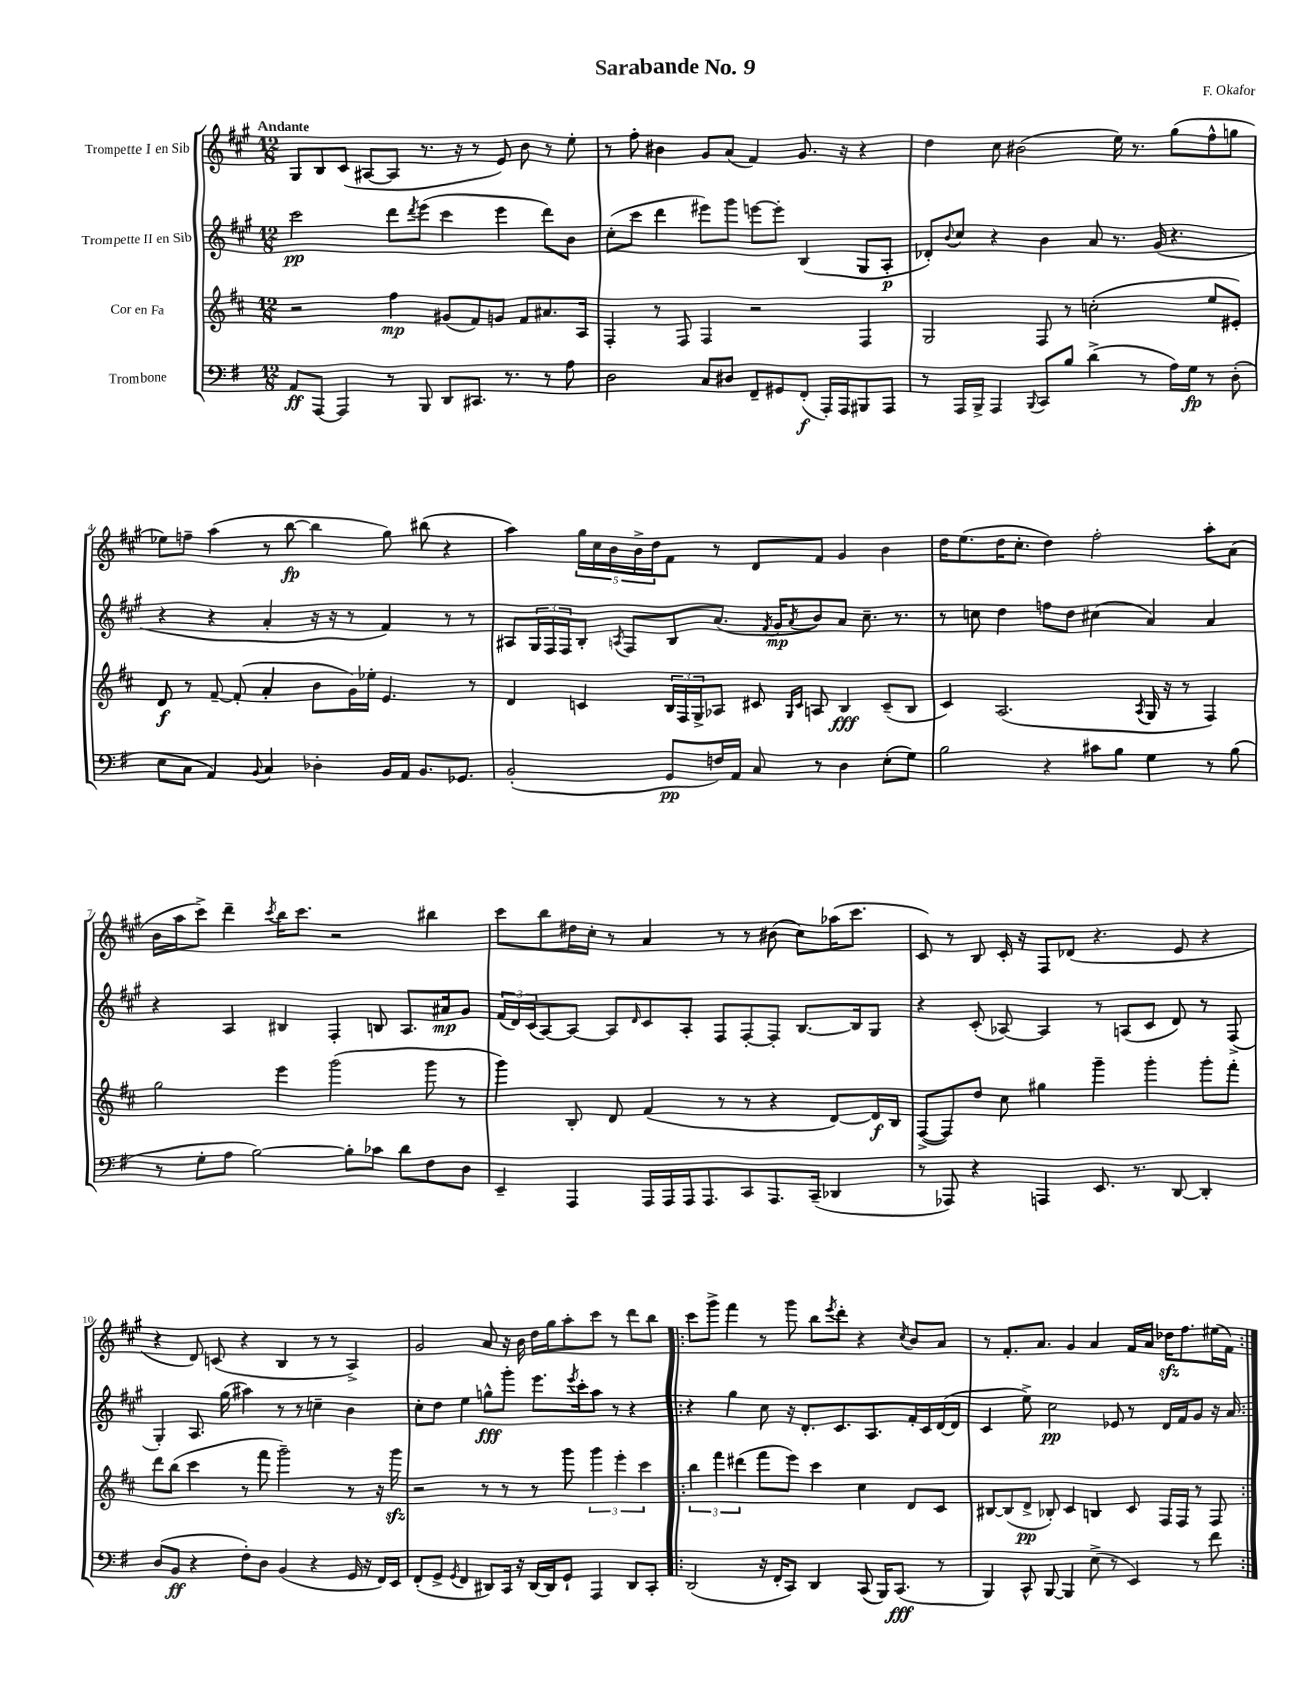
\header { title = "Sarabande No. 9" composer = "F. Okafor" }
<<
\new StaffGroup <<
\new Staff = "s0" \with { instrumentName = "Trompette I en Sib" } {
    \clef treble \key a \major \numericTimeSignature \time 12/8 \tempo "Andante"
    gis8 b8 cis'8( ais8~ ais8 r8. r16 r8 e'8) b'8 r8 e''8-. |
    r8 fis''8-. bis'4 gis'8 a'8( fis'4) gis'8. r16 r4 |
    d''4 cis''8 bis'2( e''16) r8. gis''8( fis''8-^ g''8 |
    ees''8) f''8-- a''4( r8 b''8~\fp b''4 gis''8) bis''8( r4 |
    a''4) \tuplet 5/4 { gis''16 cis''16 b'16 b'16-> d''16 } fis'8 r8 d'8 fis'8 gis'4 b'4 |
    d''16 e''8.( d''16 cis''8.-. d''4) fis''2-. a''8-. a'8( |
    b'16 a''16 cis'''8->) d'''4-- \acciaccatura { cis'''8 } b''16 cis'''8. r2 bis''4 |
    cis'''8 b''8 dis''16 cis''16-. r8 a'4 r8 r8 bis'8( cis''8) aes''16( cis'''8. |
    cis'8) r8 b8 cis'16-. r16 fis8 des'8( r4. e'8 r4 |
    r4 d'8) c'8( r4 b4 r8 r8 a4->) |
    gis'2 a'8 r16 b'16 d''16 gis''16 a''8-. cis'''8 r8 d'''8 b''8 |
    \repeat volta 2 { cis'''8 gis'''8-> fis'''4 r8 gis'''8 b''8 \acciaccatura { e'''8 } d'''8-. r4 \acciaccatura { cis''8 } b'8 a'8 |
    r8 fis'8.-. a'8. gis'4 a'4 fis'16 a'16 des''16\sfz fis''8. eis''16( fis'16) | }
}
\new Staff = "s1" \with { instrumentName = "Trompette II en Sib" } {
    \clef treble \key a \major \numericTimeSignature \time 12/8
    cis'''2\pp d'''8 \acciaccatura { d'''8 } e'''8( cis'''4 e'''4 d'''8) b'8 |
    cis''8-.( cis'''8 d'''4 eis'''8) gis'''8 e'''8~ e'''8-. b4( gis8 a8-.\p |
    des'8-.) \appoggiatura { b'8 } cis''8 r4 b'4 a'8 r8. gis'16( r4. |
    r4 r4 a'4-. r16 r16 r8 fis'4) r8 r8 |
    ais8 \tuplet 3/2 { gis16 fis16 fis16 } b8-. \acciaccatura { a8 } fis8 b8 a'8.( \acciaccatura { fis'8 } gis'16\mp \acciaccatura { a'8 } b'8) a'8 cis''8.-- r8. |
    r8 c''8 d''4 f''8 d''8 cis''4( a'4) a'4 |
    r4 a4 bis4 fis4-. b8 a8. ais'16\mp gis'8 |
    \tuplet 3/2 { fis'16( d'16) cis'16( } a8~) a8~ a8 \grace { d'16 } cis'8 a8-. fis8 fis8~-. fis8-. b8.~ b16 gis8 |
    r4 cis'8-.( aes8~) aes4 r8 a8( cis'8 d'8) r8 fis8->( |
    gis4-.) a8. gis''16( ais''4) r8 r8 c''4-- b'4 |
    cis''8-. d''8 e''4 g''8-^\fff gis'''8-. e'''8. \acciaccatura { e'''8 } cis'''16-. a''8 r8 r4 |
    \repeat volta 2 { r4 gis''4 cis''8 r16 d'8.-. cis'8. a8. fis'16-. cis'16 d'16~( d'16 |
    cis'4 e''8->) cis''2\pp ees'8 r8 d'16 fis'16 gis'8 r16 a'16 | }
}
\new Staff = "s2" \with { instrumentName = "Cor en Fa" } {
    \clef treble \key d \major \numericTimeSignature \time 12/8
    r2 fis''4\mp gis'8( fis'8) g'8 fis'8 ais'8. a16 |
    fis4-. r8 fis8 fis4 r2 fis4 |
    g2 fis8 r8 c''2-.( e''8 eis'8-.) |
    d'8\f r8 fis'8~-- fis'8-.( a'4-. b'8 g'16) ees''16-. e'4. r8 |
    d'4 c'4 \tuplet 3/2 { b16 fis16 g16-> } aes8 cis'8 \grace { g16 cis'16 } a8 b4\fff cis'8--( b8 |
    cis'4) a2.( \acciaccatura { a8 } g16 r16 r8 fis4) |
    g''2 e'''4 g'''2( g'''8 r8 |
    g'''4) b8-. d'8 fis'4( r8 r8 r4 d'8~) d'16\f b16 |
    fis8~->( fis8) d''8 cis''8 gis''4 g'''4-- g'''4-. g'''8-. fis'''8-. |
    d'''8 b''8( cis'''4 r8 fis'''8 g'''2--) r8 r16 g'''16\sfz |
    r2 r8 r8 r8 g'''8 \tuplet 3/2 { g'''4 e'''4-. cis'''4 } |
    \repeat volta 2 { \tuplet 3/2 { b''4 fis'''4 dis'''4( } fis'''8 e'''8) cis'''4 cis''4 d'8 cis'8 |
    bis8~ bis8( d'8->\pp bes8-.) cis'4 b4 cis'8 fis16 fis16 r8 fis8 | }
}
\new Staff = "s3" \with { instrumentName = "Trombone" } {
    \clef bass \key g \major \numericTimeSignature \time 12/8
    a,8\ff a,,8~ a,,4 r8 b,,8 d,8 cis,8. r8. r8 a8 |
    d2 c8 dis8 fis,8-- gis,8 fis,8-.\f( a,,16-.) a,,16 bis,,8 a,,8 |
    r8 a,,16 b,,16-> a,,4 \appoggiatura { b,,8 } c,8 b8 d'4->( r8 a16) g16\fp r8 d8-.( |
    e8 c8 a,4) \appoggiatura { b,8 } c4 des4-. b,16 a,16 b,8. ges,8. |
    b,2-.( g,8\pp f16) a,16 c8 r8 d4 e8-.( g8) |
    b2 r4 cis'8 b8 g4 r8 b8( |
    r8 g8-. a8 b2~) b8-. ces'8 d'8 fis8 d8 |
    e,4-- a,,4 a,,16 a,,16 a,,16 a,,8. c,8 a,,8. c,16--( des,4 |
    r8 aes,,8) r4 a,,4 e,8. r8. d,8~ d,4-. |
    d8( b,8\ff r4 fis8-.) d8 b,4( r4 g,16 r16 fis,16) e,16 |
    fis,8-.( g,8-> \acciaccatura { g,8 } fis,4 dis,8) c,16 r16 dis,16~ dis,16 g,8-! a,,4 dis,8 c,8-. |
    \repeat volta 2 { d,2( r16 fis,16-. c,8) d,4 c,8( b,,16) c,8.\fff( r8 |
    b,,4) c,8-^ b,,8~ b,,4 e8->( r8 e,4) r8 fis'8 | }
}
>>
>>
